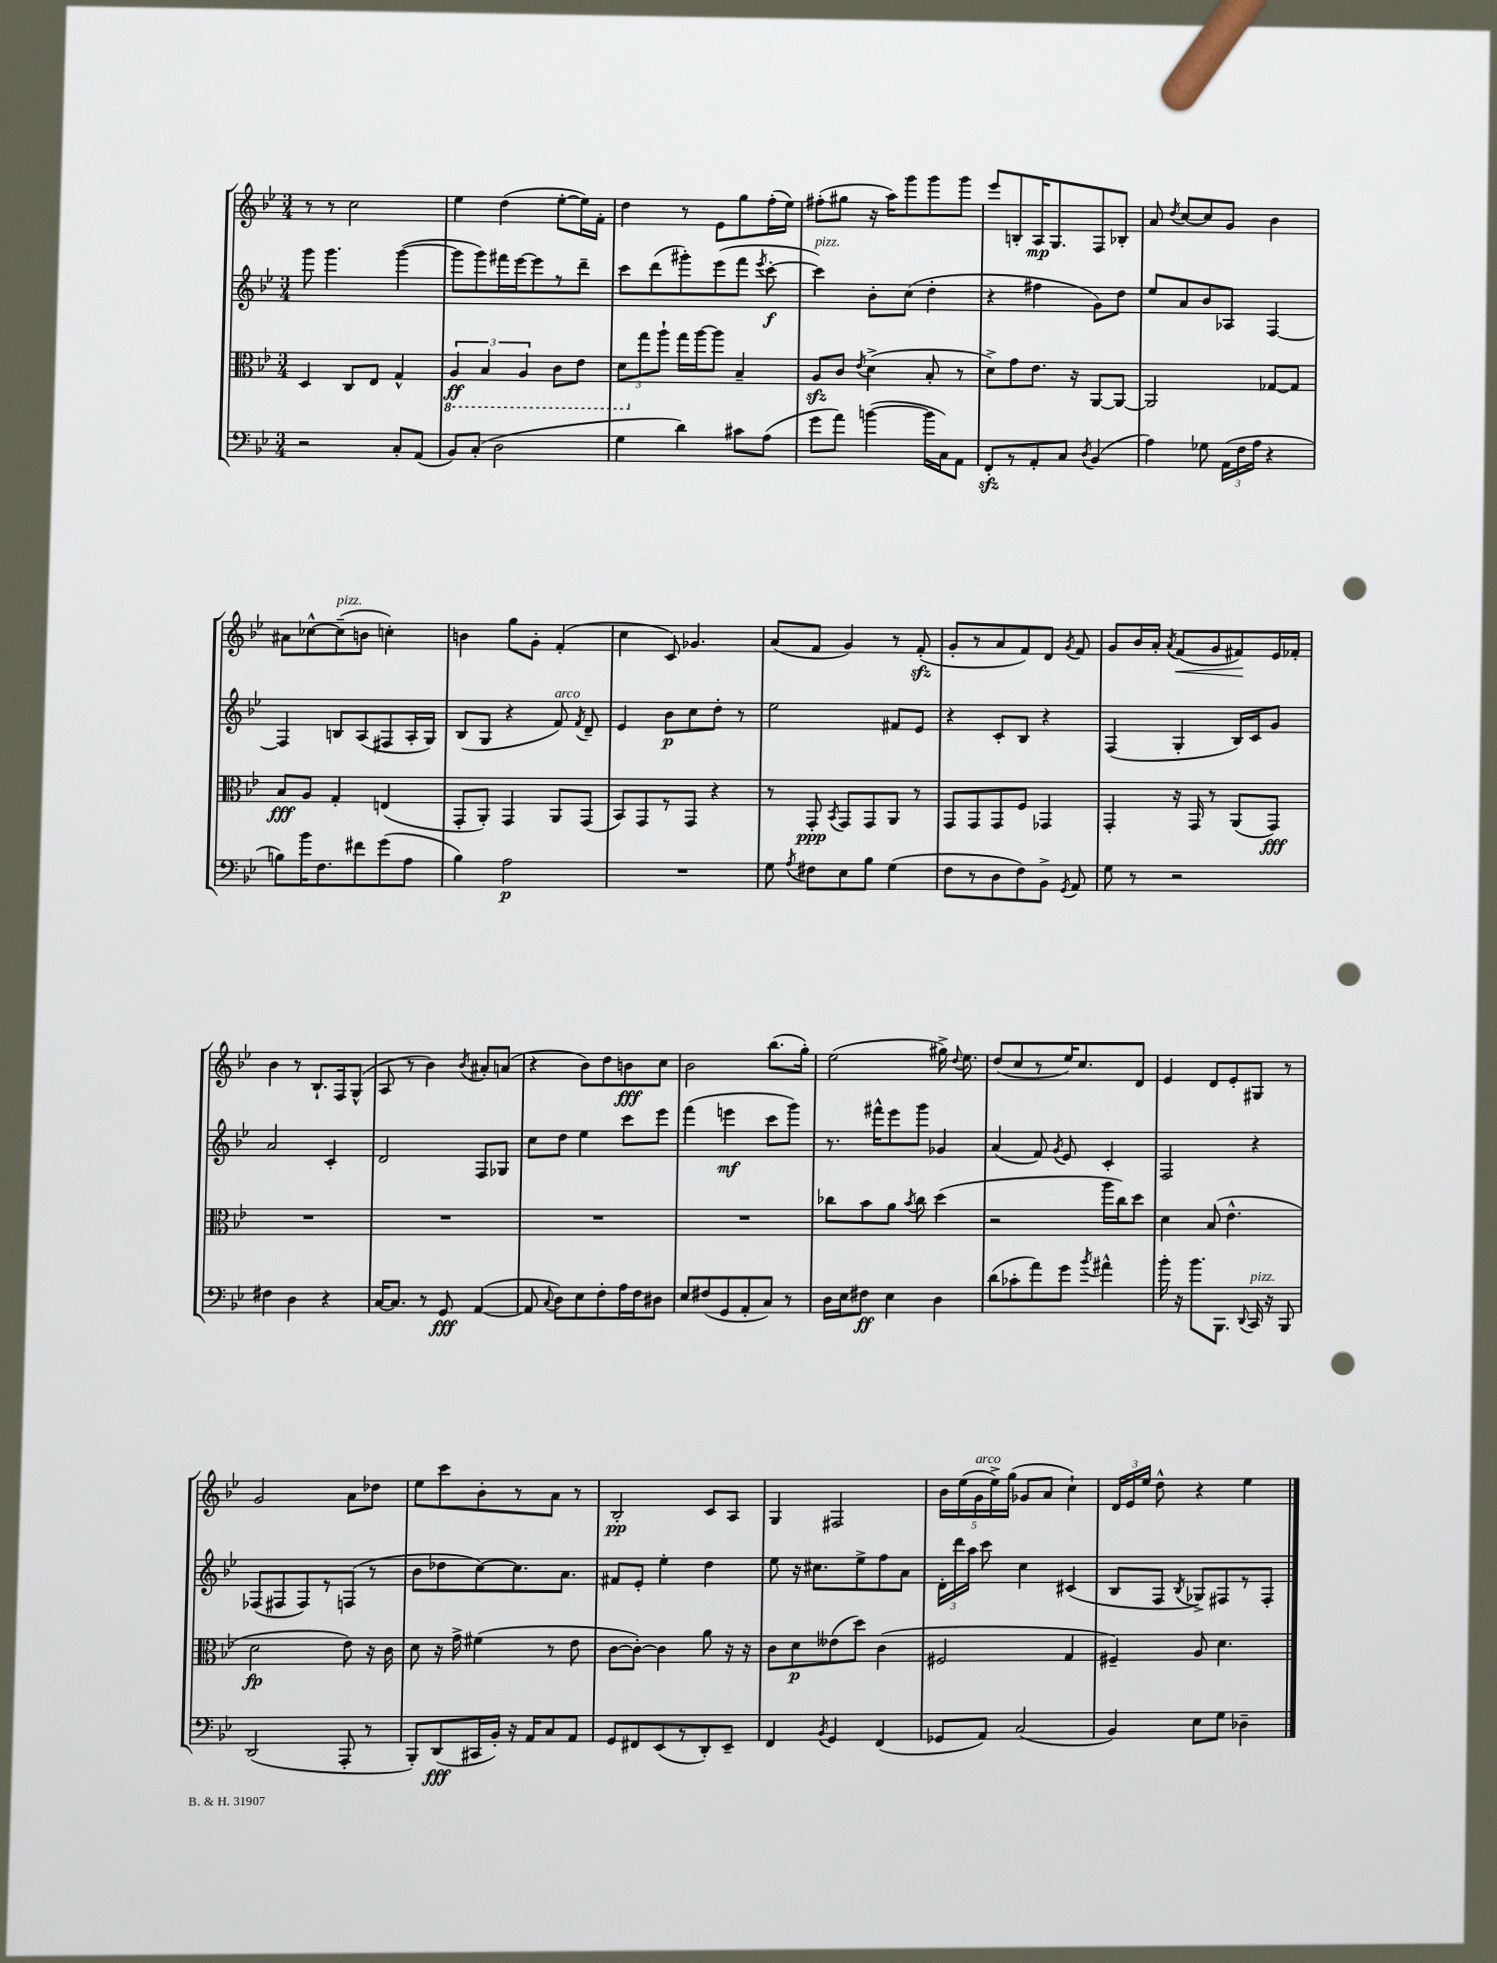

**kern	**dynam	**kern	**dynam	**kern	**dynam	**kern	**dynam
*part4	*part4	*part3	*part3	*part2	*part2	*part1	*part1
*staff4	*staff4	*staff3	*staff3	*staff2	*staff2	*staff1	*staff1
*clefF4	*	*clefC3	*	*clefG2	*	*clefG2	*
*k[b-e-]	*	*k[b-e-]	*	*k[b-e-]	*	*k[b-e-]	*
*M3/4	*	*M3/4	*	*M3/4	*	*M3/4	*
=8	=8	=8	=8	=8	=8	=8	=8
2r	.	4D/	.	8ggg\	.	8r	.
.	.	.	.	4.ggg\	.	8r	.
.	.	8C/L	.	.	.	2cc\	.
.	.	8E-/J	.	.	.	.	.
8C'/L	.	4G^^/	.	([4ggg\	.	.	.
(8AA/J	.	.	.	.	.	.	.
=9	=9	=9	=9	=9	=9	=9	=9
*	*	*8ba	*	*	*	*	*
8BB-/L)	.	6AA/	ff	8ggg\L]	.	4ee-\	.
(8C'/J	.	.	.	8ggg\)	.	.	.
.	.	6BB-/	.	.	.	.	.
2D\	.	.	.	16fff#X\L	.	(4dd\	.
.	.	.	.	[16eee-\J	.	.	.
.	.	6AA/	.	.	.	.	.
.	.	.	.	8eee-\]	.	.	.
.	.	8C\L	.	8r	.	[8ee-'\L	.
.	.	8E-\J	.	8ddd~\J	.	16ee-\L])	.
.	.	.	.	.	.	16f'\JJ	.
=10	=10	=10	=10	=10	=10	=10	=10
4G\	.	12D\L	.	8ccc\L	.	4dd\	.
*	*	*X8ba	*	*	*	*	*
.	.	12gg\	.	.	.	.	.
.	.	.	.	(8ddd\	.	.	.
.	.	12aa`\J	.	.	.	.	.
4d\)	.	16gg\LL	.	8ggg#X'\)	.	8r	.
.	.	[16aa\J	.	.	.	.	.
.	.	8aa\J]	.	(8eee-\	.	8e-\L	.
8c#X\L	.	4B-~/	.	8fff\J	.	8gg\	.
.	.	.	.	8qeee-/	.	.	.
(8A\J	.	.	.	[8ccc'\	f	(16ff'\L	.
.	.	.	.	.	.	16ee-\JJ)	.
=11	=11	=11	=11	=11	=11	=11	=11
!	!	!	!	!LO:TX:a:i:t=pizz.	!	!	!
8g\L	.	8Azz/L	.	4ccc\])	.	(8ff#X'\L	.
8a\J)	.	8c/J	.	.	.	8gg#X\J	.
.	.	8qe-/	.	.	.	.	.
([4bn\	.	(4d^\	.	8b-'\L	.	16r	.
.	.	.	.	.	.	16aa\KL)	.
.	.	.	.	(8cc\J	.	8ggg\	.
16b\LL]	.	8B-'/	.	4dd'\	.	8ggg\	.
16C\J)	.	.	.	.	.	.	.
8AA\J	.	8r	.	.	.	8ggg\J	.
=12	=12	=12	=12	=12	=12	=12	=12
8FFzz'/L	.	8d^\L)	.	4r	.	8eee-/L	.
8r	.	8g\	.	.	.	8Bn'/	.
8AA'/	.	8.e-\J	.	4ff#X\	.	16A/K	mp
.	.	.	.	.	.	8.G/	.
8C/J	.	.	.	.	.	.	.
.	.	16r	.	.	.	.	.
8qD/	.	.	.	.	.	.	.
(4BB-/	.	[8AA/L	.	8g\L)	.	8F/	.
.	.	8AA/J_	.	8dd\J	.	8B-X'/J	.
=13	=13	=13	=13	=13	=13	=13	=13
4A\)	.	2AA/]	.	8ee-/L	.	8a/	.
.	.	.	.	.	.	8qdd/	.
.	.	.	.	8a/	.	[8cc/L	.
8G-X\	.	.	.	8b-/	.	8cc/]	.
(24AA\LL	.	.	.	8A-X/J	.	8g/J	.
24F\	.	.	.	.	.	.	.
24A\JJ	.	.	.	.	.	.	.
4r	.	[8G-X/L	.	[4F/	.	4b-\	.
.	.	8G-/J]	.	.	.	.	.
!!LO:LB:g=z
=14	=14	=14	=14	=14	=14	=14	=14
8Bn\L)	.	8B-/L	fff	4F/]	.	8a#X\L	.
16b-\K	.	8A/J	.	.	.	[8cc-X^^\	.
8.F\	.	.	.	.	.	.	.
!	!	!	!	!	!	!LO:TX:a:i:t=pizz.	!
.	.	4G'/	.	8Bn/L	.	(8cc-~\]	.
8f#X\	.	.	.	(8A/	.	8bn\J	.
(8g\	.	(4En/	.	8F#X/	.	4ccn'\)	.
8A\J	.	.	.	16A'/L	.	.	.
.	.	.	.	16G/JJ)	.	.	.
=15	=15	=15	=15	=15	=15	=15	=15
4B-\)	.	8GG'/L	.	(8B-/L	.	4bn\	.
.	.	8AA'/J)	.	8G/J	.	.	.
2A\	p	4GG/	.	4r	.	8gg\L	.
.	.	.	.	.	.	8g'\J	.
!	!	!	!	!LO:TX:a:i:t=arco	!	!	!
.	.	8AA/L	.	8f/)	.	(4f'/	.
.	.	.	.	8qf/	.	.	.
.	.	(8GG/J	.	8d~/	.	.	.
=16	=16	=16	=16	=16	=16	=16	=16
2.r	.	8BB-/L)	.	4e-/	.	4cc\	.
.	.	8GG/	.	.	.	.	.
.	.	8r	.	8b-\L	p	8c/)	.
.	.	8GG/J	.	8cc\	.	4.g-X/	.
.	.	4r	.	8dd'\J	.	.	.
.	.	.	.	8r	.	.	.
=17	=17	=17	=17	=17	=17	=17	=17
8G\	.	8r	.	2ee-\	.	(8a/L	.
8qA/	.	.	.	.	.	.	.
8F#X\L	.	8GG'/	ppp	.	.	8f/J	.
.	.	8qBB-/	.	.	.	.	.
8E-\	.	8GG/L	.	.	.	4g/)	.
8B-\J	.	8GG/	.	.	.	.	.
(4G\	.	8AA/J	.	8f#X/L	.	8r	.
.	.	8r	.	8e-/J	.	(8fzz'/	.
=18	=18	=18	=18	=18	=18	=18	=18
8F\L	.	8GG/L	.	4r	.	8g'/L	.
8r	.	8GG/	.	.	.	8r	.
8D\	.	8GG/	.	8c'/L	.	8a/	.
8F\)	.	8F/J	.	8B-/J	.	8f/)	.
8BB-^\J	.	4GG-X/	.	4r	.	8d/J	.
8qGG/	.	.	.	.	.	8qg/	.
8AA/	.	.	.	.	.	8f/	.
=19	=19	=19	=19	=19	=19	=19	=19
8G\	.	4GG'/	.	(4F/	.	8g/L	.
8r	.	.	.	.	.	16b-/L	.
.	.	.	.	.	.	16a'/JJ	.
.	.	.	.	.	.	8qa/	.
!	!	!	!	!	!	!	!LO:HP:b
2r	.	16r	.	4G'/	.	(8f/L	<
.	.	16GG/	.	.	.	.	.
.	.	8r	.	.	.	8g/	.
.	.	(8AA/L	.	16B-/LL)	.	8f#X/)	.
.	.	.	.	16c/J	.	.	.
.	.	8GG/J)	fff	8g/J	.	16e-/L	[
.	.	.	.	.	.	16f-X'/JJ	.
!!LO:LB:g=z
=20	=20	=20	=20	=20	=20	=20	=20
4F#X\	.	2.r	.	2a/	.	4b-\	.
4D\	.	.	.	.	.	8r	.
.	.	.	.	.	.	8.B-`/L	.
4r	.	.	.	4c'/	.	.	.
.	.	.	.	.	.	16F/k	.
.	.	.	.	.	.	(8G^^/J	.
=21	=21	=21	=21	=21	=21	=21	=21
[16C/KL	.	2.r	.	2d/	.	8A/	.
8.C/J]	.	.	.	.	.	.	.
.	.	.	.	.	.	8r	.
8r	.	.	.	.	.	4b-\)	.
8GG/	fff	.	.	.	.	.	.
.	.	.	.	.	.	8qb-/	.
([4AA/	.	.	.	8F/L	.	8a#X'/L	.
.	.	.	.	8G-X/J	.	(8an/J	.
=22	=22	=22	=22	=22	=22	=22	=22
8AA/]	.	2.r	.	8cc\L	.	4r	.
8qqC/	.	.	.	.	.	.	.
8D\L)	.	.	.	8dd\J	.	.	.
8E-\	.	.	.	4ee-\	.	8b-\L)	.
8F'\	.	.	.	.	.	8dd\	.
16A\L	.	.	.	8ccc\L	.	8bn\	fff
16F\J	.	.	.	.	.	.	.
8D#X\J	.	.	.	8eee-\J	.	8cc\J	.
=23	=23	=23	=23	=23	=23	=23	=23
8E-/L	.	2.r	.	(4fff\	.	2b-\	.
(8F#X/	.	.	.	.	.	.	.
8GG/	.	.	.	4eeen\	mf	.	.
8AA'/	.	.	.	.	.	.	.
8C/J)	.	.	.	8ccc\L	.	(8.bb-\L	.
8r	.	.	.	8ggg\J)	.	.	.
.	.	.	.	.	.	16gg'\Jk)	.
=24	=24	=24	=24	=24	=24	=24	=24
16D\LL	.	8cc-X\L	.	8.r	.	(2ee-\	.
16E-\J	.	.	.	.	.	.	.
8F#X\J	ff	8b-\	.	.	.	.	.
.	.	.	.	16fff#X^^\KL	.	.	.
4E-\	.	8a\J	.	8eee-\	.	.	.
.	.	8qb-/	.	.	.	.	.
.	.	8cc-\	.	8ggg\J	.	.	.
4D\	.	(4dd\	.	4g-X/	.	16gg#X^\)	.
.	.	.	.	.	.	8qqdd/	.
.	.	.	.	.	.	8.ee-\	.
=25	=25	=25	=25	=25	=25	=25	=25
(8d\L	.	2r	.	(4a/	.	(8dd/L	.
8c-X'\	.	.	.	.	.	8cc/	.
8a\)	.	.	.	8f/)	.	8r	.
.	.	.	.	8qg/	.	.	.
8g\J	.	.	.	8e-/	.	16ee-/K)	.
.	.	.	.	.	.	8.cc/	.
8qb-/	.	.	.	.	.	.	.
4a#X^^\	.	16aa\LL	.	4c'/	.	.	.
.	.	16cc\J)	.	.	.	.	.
.	.	8dd\J	.	.	.	8d/J	.
=26	=26	=26	=26	=26	=26	=26	=26
16b-'\	.	4d\	.	2F/	.	4e-/	.
16r	.	.	.	.	.	.	.
8.b-\L	.	.	.	.	.	.	.
.	.	(8B-/	.	.	.	8d/L	.
8.BBB-\J	.	.	.	.	.	.	.
.	.	4.e-^^\	.	.	.	8e-'/	.
8qqDD/	.	.	.	.	.	.	.
!LO:TX:a:i:t=pizz.	!	!	!	!	!	!	!
16CC/	.	.	.	4r	.	8G#X/J	.
16r	.	.	.	.	.	.	.
8BBB-/	.	.	.	.	.	8r	.
!!LO:LB:g=z
=27	=27	=27	=27	=27	=27	=27	=27
(2DD/	.	2d\	fp	(8F-X/L	.	2g/	.
.	.	.	.	8F#X/	.	.	.
.	.	.	.	8F#/)	.	.	.
.	.	.	.	8r	.	.	.
8AAA'/	.	8e-\)	.	(8Fn/J	.	8a\L	.
8r	.	16r	.	8r	.	8dd-X\J	.
.	.	16c\	.	.	.	.	.
=28	=28	=28	=28	=28	=28	=28	=28
8BBB-'/L)	.	8d\	.	8b-\L	.	8ee-\L	.
(8DD/	fff	16r	.	8dd-X\	.	8ccc\	.
.	.	16g^\	.	.	.	.	.
16CC#X/L	.	(4f#X\	.	[8cc\)	.	8b-'\	.
16BB-'/JJ)	.	.	.	.	.	.	.
16r	.	.	.	8.cc\]	.	8r	.
16AA/KL	.	.	.	.	.	.	.
8C/	.	8r	.	.	.	8a\J	.
.	.	.	.	8.a\J	.	.	.
8AA/J	.	8e-\	.	.	.	8r	.
=29	=29	=29	=29	=29	=29	=29	=29
8GG/L	.	[8c\L	.	8f#X/L	.	2B-'/	pp
8FF#X/	.	8c'\J_)	.	8e-'/J	.	.	.
(8EE-/	.	4c\]	.	4ee-'\	.	.	.
8r	.	.	.	.	.	.	.
8DD'/)	.	8a\	.	4dd\	.	8c/L	.
8EE-~/J	.	16r	.	.	.	8A/J	.
.	.	16r	.	.	.	.	.
=30	=30	=30	=30	=30	=30	=30	=30
4FF/	.	8c\L	.	8ee-\	.	4G/	.
.	.	8d\	p	16r	.	.	.
.	.	.	.	8.cc#X\L	.	.	.
8qBB-/	.	.	.	.	.	.	.
4GG/	.	(8e--X\	.	.	.	2F#X/	.
.	.	8dd\J)	.	8ee-^\	.	.	.
(4FF/	.	(4c\	.	8ff\	.	.	.
.	.	.	.	8a\J	.	.	.
=31	=31	=31	=31	=31	=31	=31	=31
8GG-X/L	.	2F#X/	.	24d'\LL	.	20b-\LL	.
.	.	.	.	24ddd\	.	.	.
.	.	.	.	.	.	(20ee-\	.
.	.	.	.	24aa\JJ	.	.	.
!	!	!	!	!	!	!LO:TX:a:i:t=arco	!
.	.	.	.	.	.	20g\	.
8AA/J)	.	.	.	8ccc\	.	.	.
.	.	.	.	.	.	20ee-^\)	.
.	.	.	.	.	.	(20gg\JJ	.
(2C/	.	.	.	4cc\	.	8g-X/L	.
.	.	.	.	.	.	8a/J	.
.	.	4G/	.	(4c#X/	.	4cc`\)	.
=32	=32	=32	=32	=32	=32	=32	=32
4BB-/)	.	4F#X~/)	.	8B-/L	.	24d/LL	.
.	.	.	.	.	.	24e-/	.
.	.	.	.	.	.	24ee-/JJ	.
.	.	.	.	8F/J	.	8dd^^\	.
.	.	.	.	8qB-/	.	.	.
8E-\L	.	8A/	.	8G-X^/L)	.	4r	.
8G\J	.	4.d\	.	8F#X/	.	.	.
4D-X~\	.	.	.	8r	.	4ee-\	.
.	.	.	.	8F#'/J	.	.	.
==	==	==	==	==	==	==	==
*-	*-	*-	*-	*-	*-	*-	*-
